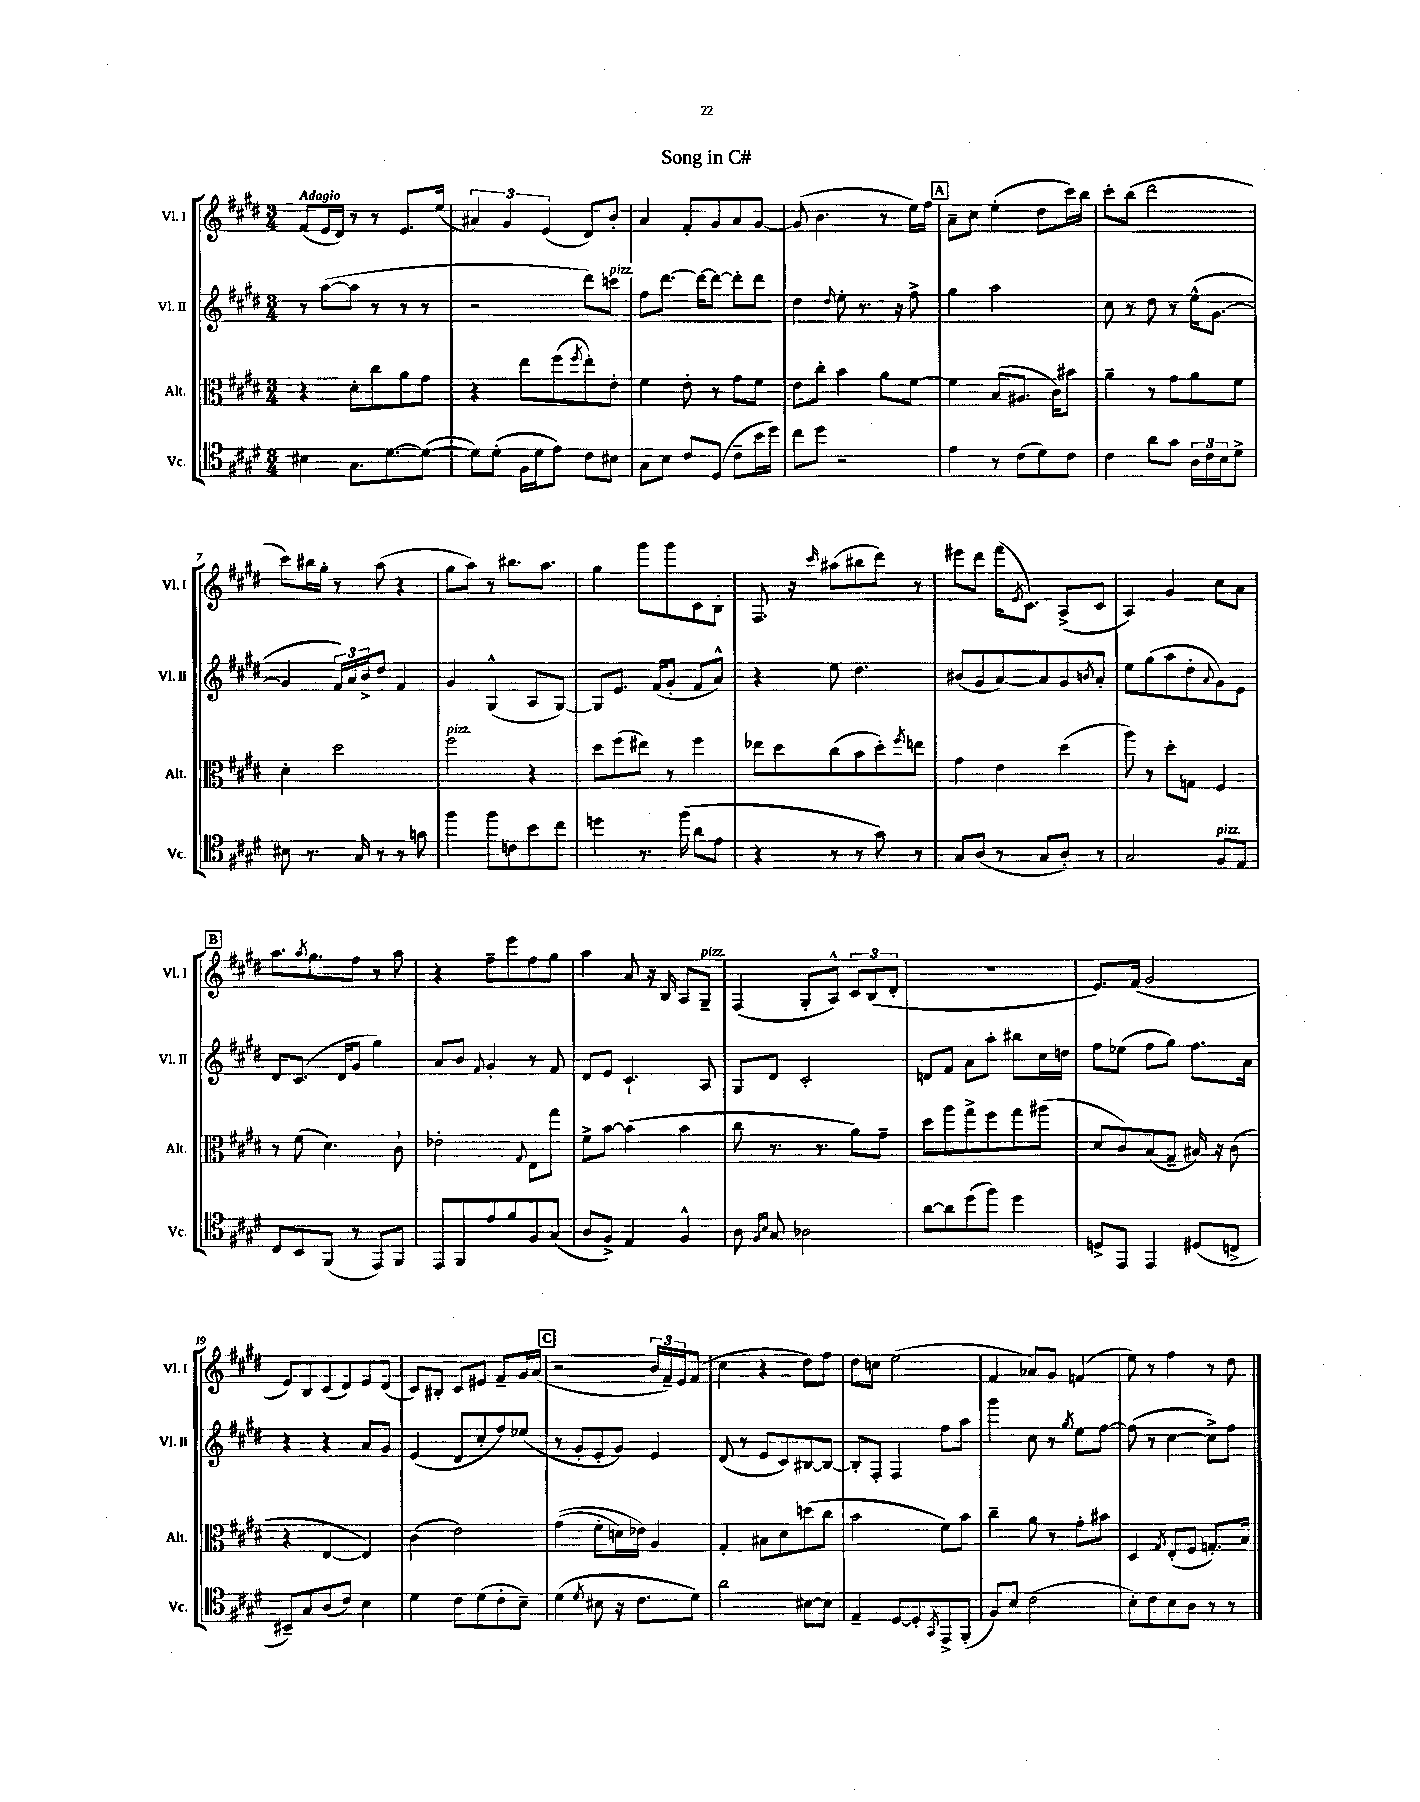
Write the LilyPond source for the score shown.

\header { title = "Song in C#" }
<<
\new StaffGroup <<
\new Staff = "s0" \with { instrumentName = "Vl. I" shortInstrumentName = "Vl. I" } {
    \clef treble \key e \major \numericTimeSignature \time 3/4 \tempo "Adagio"
    fis'8( e'16 dis'16) r8 r8 e'8. e''16( |
    \tuplet 3/2 { ais'4) gis'4 e'4( } dis'8) b'8-. |
    a'4 fis'8-. gis'8 a'8 gis'8~ |
    gis'8( b'4. r8 e''16) fis''16 |
    \mark \markup { \box "A" } a'8-- cis''8 e''4-.( dis''8 cis'''16) b''16 |
    cis'''8-. b''8( dis'''2 |
    cis'''8) bis''16 gis''16-. r8 a''8( r4 |
    gis''8 a''8) r8 bis''8. a''8. |
    gis''4 gis'''8 gis'''8 cis'8 b8-. |
    fis8. r16 \grace { cis'''16 } ais''8( bis''8 dis'''8) r8 |
    eis'''8 dis'''8 fis'''16( \acciaccatura { e'8 } cis'8.) a8->( cis'8 |
    a4) gis'4 cis''8 a'8 |
    \mark \markup { \box "B" } a''8. \acciaccatura { a''8 } gis''8. fis''8 r8 a''8 |
    r4 fis''8-- e'''8 fis''8 gis''8 |
    a''4 a'8 r16 b16 a8 gis8--^\markup { \italic "pizz." } |
    fis4( gis8-. a8-^) \tuplet 3/2 { cis'8 b8( dis'8-. } |
    R2. |
    e'8.) fis'16( gis'2 |
    e'8) b8 cis'8( dis'8) e'8 dis'8( |
    cis'8) bis8-. cis'8 eis'8 fis'8-- gis'16 a'16( |
    \mark \markup { \box "C" } r2 \tuplet 3/2 { b'16 fis'16--) e'16 } fis'8( |
    cis''4 r4 dis''8) fis''8 |
    dis''8 c''8 e''2( |
    fis'4 aes'8) gis'8 f'4( |
    e''8) r8 fis''4 r8 dis''8 \bar "|." |
}
\new Staff = "s1" \with { instrumentName = "Vl. II" shortInstrumentName = "Vl. II" } {
    \clef treble \key e \major \numericTimeSignature \time 3/4
    r8 a''8~( a''8 r8 r8 r8 |
    r2 dis'''8) c'''8^\markup { \italic "pizz." } |
    fis''8 dis'''8.~ dis'''16~ dis'''8~ dis'''8-. dis'''8 |
    dis''4 \grace { dis''16 } e''8-. r8. r16 fis''8-> |
    \mark \markup { \box "A" } gis''4 a''2 |
    cis''8 r8 dis''8 r8 e''16-^( gis'8.~ |
    gis'4 \tuplet 3/2 { fis'16) a'16 b'16-> } dis''8 fis'4 |
    gis'4 gis4-^( a8 gis8~) |
    gis8 e'8. fis'16( gis'8-. fis'8 a'8-^) |
    r4 e''8 dis''4. |
    bis'8( gis'8 a'8~) a'8 gis'8 \acciaccatura { b'8 } a'8-. |
    e''8 gis''8( a''8 dis''8-. \appoggiatura { a'8 } gis'8) e'8 |
    \mark \markup { \box "B" } dis'8 cis'8.( dis'16 gis'8 gis''4) |
    a'8 b'8 \appoggiatura { fis'8 } gis'4-. r8 fis'8 |
    dis'8 e'8 cis'4.-! a8 |
    gis8 dis'8 cis'2-. |
    d'8 fis'8 a'8 a''8-. bis''8 cis''16 d''16 |
    fis''8 ees''8( fis''8 gis''8) fis''8. a'16 |
    r4 r4 a'8 gis'8 |
    e'4( dis'8 cis''8-. fis''8) ees''8( |
    \mark \markup { \box "C" } r8 gis'8-. e'8-. gis'8) e'4 |
    dis'8( r8 e'8 cis'8) bis8~ bis8~ |
    bis8-. fis8-. fis4 fis''8 a''8 |
    gis'''4 cis''8 r8 \acciaccatura { gis''8 } e''8 fis''8~ |
    fis''8( r8 cis''4~ cis''8->) fis''8 \bar "|." |
}
\new Staff = "s2" \with { instrumentName = "Alt." shortInstrumentName = "Alt." } {
    \clef alto \key e \major \numericTimeSignature \time 3/4
    r4 dis'8-. cis''8 a'8 gis'8 |
    r4 e''8 fis''8( \acciaccatura { fis''8 } e''8-.) e'8-. |
    fis'4 e'8-. r8 gis'8 fis'8 |
    e'8 cis''8-. b'4 a'8 fis'8~ |
    \mark \markup { \box "A" } fis'4 b8( ais8. cis'16) bis'8 |
    a'4-- r8 gis'8 a'8 fis'8 |
    dis'4-. dis''2 |
    fis''2^\markup { \italic "pizz." } r4 |
    dis''8 fis''8( eis''8) r8 fis''4 |
    ees''8 dis''8 cis''8( b'8 dis''8-.) \acciaccatura { fis''8 } e''8 |
    gis'4 e'4 dis''4( |
    a''8) r8 dis''8-. g8 fis4 |
    \mark \markup { \box "B" } r8 fis'8( dis'4.) cis'8-! |
    ees'2-. \appoggiatura { gis8 } e8 gis''8 |
    fis'8-> b'8~ b'4( b'4 |
    cis''8 r8. r8. a'8) gis'8-- |
    dis''8 a''8 gis''8-> fis''8 gis''8 ais''8( |
    dis'8 cis'8) b8( gis8-- bis16) r16 cis'8( |
    r4 e4~ e4) |
    cis'4( e'2) |
    \mark \markup { \box "C" } gis'4(\( fis'8-. d'16) ees'16\) a4 |
    gis4-. bis8 dis'8 d''8( cis''8 |
    b'2 fis'8) b'8 |
    cis''4-- a'8 r8 gis'8-. bis'8 |
    dis4 \acciaccatura { gis8 } e8-.( fis8 g8.-.) b16 \bar "|." |
}
\new Staff = "s3" \with { instrumentName = "Vc." shortInstrumentName = "Vc." } {
    \clef tenor \key e \major \numericTimeSignature \time 3/4
    bis4 gis8. dis'8.~ dis'8~( |
    dis'8) dis'8-.( fis16 dis'16 e'8) cis'8 bis8 |
    gis8 b8 cis'8 dis8( cis'8-- b'16 dis''16) |
    cis''8 dis''8 r2 |
    \mark \markup { \box "A" } e'4 r8 cis'8( dis'8) cis'8 |
    cis'4 a'8 gis'8 \tuplet 3/2 { a16 cis'16 b16 } dis'8-> |
    bis8 r8. gis16 r8 r8 g'8 |
    fis''4 fis''8 c'8 b'8 cis''8 |
    d''4 r8. fis''16( a'8 e'8 |
    r4 r8 r8 gis'8) r8 |
    gis8 a8( r8 gis8 a8-.) r8 |
    gis2 fis8^\markup { \italic "pizz." } e8 |
    \mark \markup { \box "B" } cis8 b,8 fis,8( r8 e,8) fis,8 |
    e,8 fis,8 e'8 fis'8 fis8 gis8( |
    a8 fis8->) e4 fis4-^ |
    a8 \grace { fis16 b16 } gis8 aes2 |
    a'8~ a'8 dis''8( fis''8) dis''4 |
    d8-> e,8 e,4 dis8( c8-> |
    bis,8--) gis8 a8( cis'8) b4 |
    dis'4 cis'8 dis'8( cis'8-. b8--) |
    \mark \markup { \box "C" } dis'4( \acciaccatura { dis'8 } bis8 r16 cis'8. dis'8) |
    a'2 bis8~ bis8 |
    e4-- dis8~ dis8-. \acciaccatura { gis,8 } e,8-> fis,8-.( |
    fis8) b8 cis'2( |
    b8-.) cis'8 b8 a8 r8 r8 \bar "|." |
}
>>
>>
